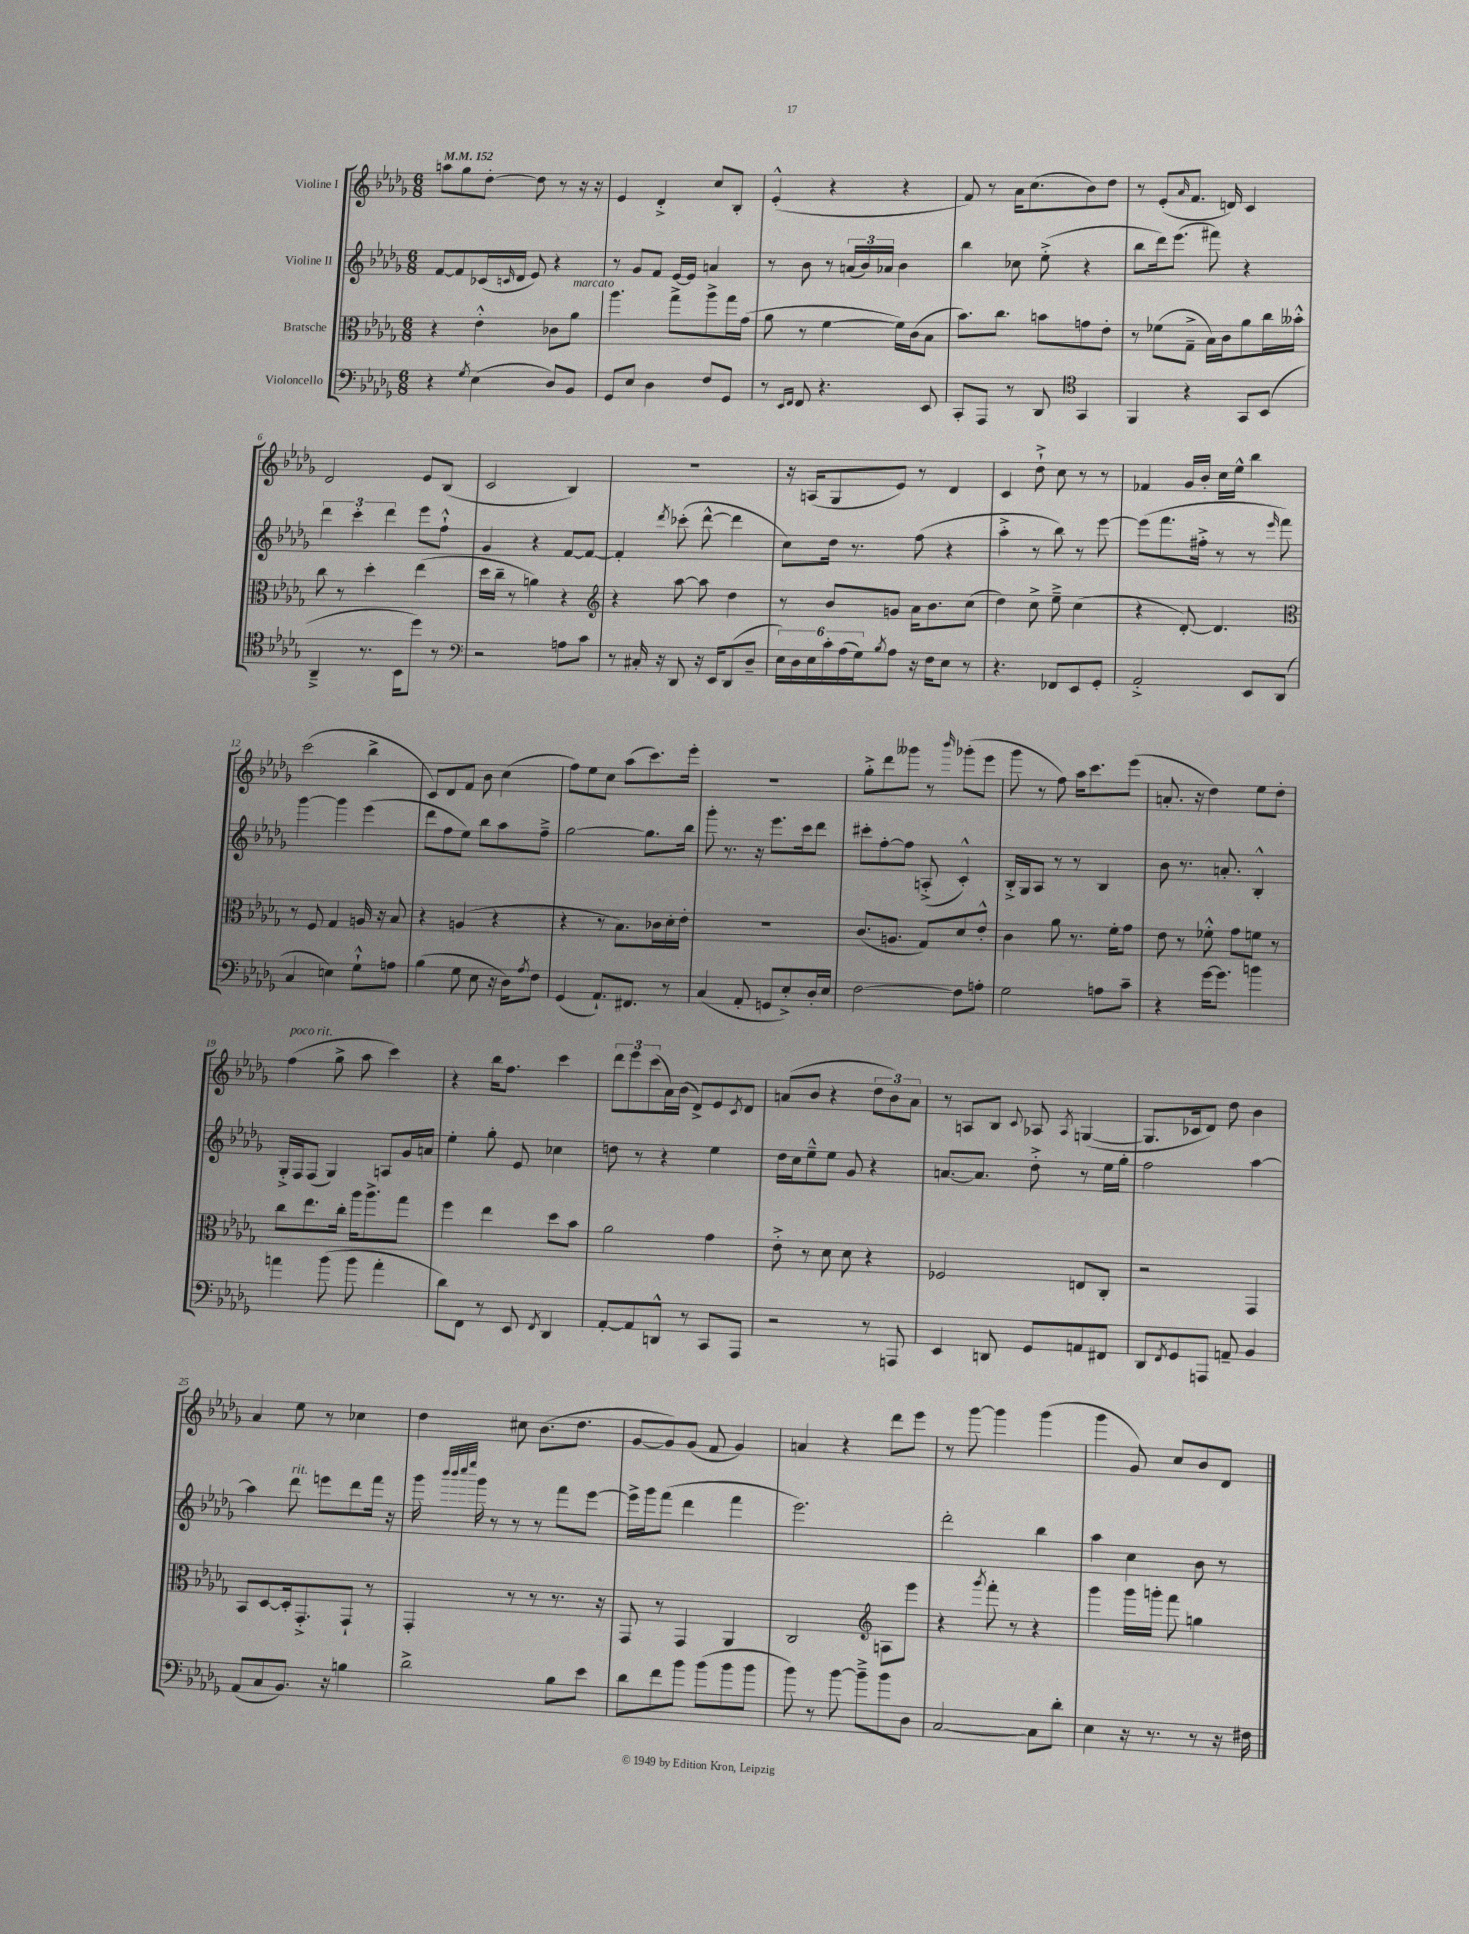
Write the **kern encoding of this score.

**kern	**kern	**kern	**kern
*part4	*part3	*part2	*part1
*staff4	*staff3	*staff2	*staff1
*I"Violoncello	*I"Bratsche	*I"Violine II	*I"Violine I
*clefF4	*clefC3	*clefG2	*clefG2
*k[b-e-a-d-g-]	*k[b-e-a-d-g-]	*k[b-e-a-d-g-]	*k[b-e-a-d-g-]
*M6/8	*M6/8	*M6/8	*M6/8
*MM152	*MM152	*MM152	*MM152
=1	=1	=1	=1
4r	4r	[8f/L	8aan\L
.	.	8f/]	8gg-\
8qG-/	.	.	.
(4E-\	4e-'^^\	(16c-X/L	[8dd-'\J
.	.	16qqcn/	.
.	.	16d-/JJ	.
.	.	8e-/)	8dd-\]
8D-/L)	8c-X\L	4r	8r
!	!LO:TX:a:i:t=marcato	!	!
8BB-/J	8a-\J	.	16r
.	.	.	16r
=2	=2	=2	=2
8GG-/L	4.aa-\	8r	4e-/
8E-/J	.	8g-/L	.
4D-\	.	8f/J	4d-'^/
.	8gg-^\L	[16e-/LL	.
.	.	16e-/JJ]	.
8F/L	8aa-^\	4an/	8cc/L
8GG-/J	16gg-\L	.	8B-'/J
.	(16g-\JJ	.	.
=3	=3	=3	=3
8r	8a-\	8r	(4e-'^^/
16qqEE-/LL	.	.	.
16qqFF/JJ	.	.	.
8FF/	8r	8b-\	.
4.r	[4f\	8r	4r
.	.	(24an/LL	.
.	.	24b-/)	.
.	.	24a-X/JJ	.
.	16f\LL])	4b-\	4r
.	(16c\J	.	.
8EE-/	8B-\J	.	.
=4	=4	=4	=4
8CC'/L	8.b-\L)	4bb-\	8f/)
8AAA-/J	.	.	8r
.	8.cc\J	.	.
8r	.	8cc-X\	16a-\KL
.	.	.	(8.cc\
8DD-/	8bn\L	(8ee-'^\	.
*clefC4	*	*	*
4GG-/	8gn\	4r	8b-\)
.	8e-'\J	.	8dd-\J
=5	=5	=5	=5
4FF/	8r	8bb-\L	8r
.	(8f-X\L	16ddd-\k)	(8e-'/L
.	.	(8.eee-\J	.
.	.	.	16qqa-/
4r	8G-~^\J	.	8.f/J
.	16B-\LL)	8fff#X\)	.
.	16c\J	.	16dn/)
8GG-/L	8a-\	4r	4c/
(8BB-/J	16cc\L	.	.
.	16b--X'^^\JJ	.	.
!!LO:LB:g=z
=6	=6	=6	=6
4AA-~^/	8cc\	6ddd-\	2d-/
.	8r	.	.
.	.	6ccc'\	.
8.r	4dd-'\	.	.
.	.	6ddd-\	.
16BB-\KL	.	.	.
8dd-\J)	(4ee-\	8eee-\L	8e-/L
8r	.	8ff`^^\J	(8B-/J
=7	=7	=7	=7
*clefF4	*	*	*
2r	16dd-\LL	4g-/	2c/
.	16cc~\JJ	.	.
.	8r	.	.
.	4an\)	4r	.
8An\L	4r	[8f/L	4B-/)
8c\J	.	8f/J_	.
=8	=8	=8	=8
*	*clefG2	*	*
8r	4r	4f'/]	2.r
16C#X'/	.	.	.
16r	.	.	.
.	.	8qddd-/	.
8DD-/	[8aa-\	(8ccc-X'\	.
16r	8aa-\]	[8ddd-^^\	.
16EE-/KL	.	.	.
(8DD-/	4dd-\	4ddd-\]	.
8D-~/J	.	.	.
=9	=9	=9	=9
24E-\LL)	8r	8cc\L)	16r
24D-\	.	.	.
.	.	.	(16An/KL
24E-\	.	.	.
24c'\	8b-/L	16dd-\Jk	8G-/
(24A-\	.	.	.
.	.	8.r	.
24G-\J)	.	.	.
8qB-/	.	.	.
8A-\J	8gn/J	.	8e-/J)
16r	16a-\KL	(8ff\	8r
16F\KL	8.b-\	.	.
8E-\J	.	4r	4d-/
8r	(8cc\J	.	.
=10	=10	=10	=10
4.r	4dd-\)	4aa-'^\	4c/
.	8cc^\	8r	8dd-`^\
8FF-X/L	8ee-~^\	8bb-\)	8cc\
8EE-/	(4cc\	8r	8r
8GG-'/J	.	[8eee-\	8r
=11	=11	=11	=11
2AA-'^/	4r	(8eee-\L]	4f-X/
.	.	8.fff\	.
.	[8d-'/)	.	16g-/LL
.	.	16ff#X'^\Jk	16b-'/JJ
.	4.d-/]	8r	16cc\LL
.	.	.	16ee-^^\JJ
8EE-/L	.	8r	4bb-\
.	.	16qqeee-/	.
(8DD-/J	.	8fff\)	.
!!LO:LB:g=z
=12	=12	=12	=12
*	*clefC3	*	*
4C/	8r	[4ggg-\	(2ccc\
.	8F/	.	.
4En\)	4G-/	4ggg-\]	.
8G-`^^\L	16An/	(4eee-\	4bb-^\
.	16r	.	.
8An\J	8B-/	.	.
=13	=13	=13	=13
(4B-\	4r	8ddd-\L	8c/L)
.	.	8ff\	8d-/
8G-\	(4An/	8ee-\J)	8f/J
8E-\	.	8bb-\L	8b-\
16r	4r	8aa-\	(4cc\
16D-\KL)	.	.	.
8qA-/	.	.	.
8F\J	.	8ff~^\J	.
=14	=14	=14	=14
(4GG-/	4r	[2gg-\	8ff\L)
.	.	.	8ee-\
8.AA-`/L)	8r	.	8cc\J
.	8.B-\L)	.	(8aa-\L
8.FF#X/J	.	.	.
.	.	8.gg-\L]	8.ccc\)
.	16c-X\L	.	.
8r	16d-'\	.	.
.	16e-'\JJ	16bb-\Jk	16eee-'\Jk
=15	=15	=15	=15
(4C/	2.r	8ggg-'\	2.r
.	.	8.r	.
8AA-'/	.	.	.
.	.	16r	.
8GGn/L	.	8.eee-\L	.
8E-'^/)	.	.	.
.	.	16ccc\k	.
16D-'/L	.	8ddd-\J	.
16E-/JJ	.	.	.
=16	=16	=16	=16
[2F\	(8.c/L	8ccc#X'\L	8gg-'^\L
.	.	[8ff'\	8ddd-\
.	8.An/J	.	.
.	.	8ff\J]	8ggg--X\J
.	8G-/L)	(8An'^/	8r
.	.	.	16qqbbb-/
8F\L]	8d-/	4c'^^/)	(8ggg-X'\L
8An'\J	8e-'^^/J	.	8eee-\J
=17	=17	=17	=17
2G-\	4c\	16B-'^/LL	8ggg-\
.	.	16G-/J	.
.	.	8A-/J	8r
.	8a-\	8r	8ff\)
.	8.r	8r	16aa-\KL
.	.	.	8.ccc\
8An\L	.	4B-/	.
.	16f'\KL	.	.
8c~\J	8g-\J	.	(8eee-\J
=18	=18	=18	=18
4r	8e-\	8b-\	8.an'/
.	8r	8.r	.
.	.	.	16r
[16g-\KL	8f-X'^^\	.	4dd-\)
8.g-\J]	.	8.an'/	.
.	8g-\L	.	.
4bn\	8fn\J	4B-'^^/	8ee-\L
.	8r	.	8dd-'\J
!!LO:LB:g=z
=19	=19	=19	=19
!	!	!	!LO:TX:a:i:t=poco rit.
4an\	8cc\L	16G-'^/LL	(4ff\
.	.	16F/J	.
.	8.ee-\	(8F/J	.
(8b-\	.	4G-/)	8gg-^\
.	16cc'\Jk	.	.
8b-\	16aa-\KL	.	8aa-\
.	8.aa-^\	.	.
4a'\	.	8An/L	4ccc\)
.	8gg-\J	16g-/L	.
.	.	16an/JJ	.
=20	=20	=20	=20
8d-\L)	4ff\	4ee-'\	4r
8FF\J	.	.	.
8r	4ee-\	8gg-'\	16bb-\KL
.	.	.	8.ff\J
8EE-/	.	8e-/	.
8qFF/	.	.	.
4DD-/	8dd-\L	4cc-X\	4ccc\
.	8b-\J	.	.
=21	=21	=21	=21
[8AA-'/L	2a-\	8ddn\	12ddd-\L
.	.	.	12eee-\
8AA-/]	.	8r	.
.	.	.	(12ccc\
8DDn^^/J	.	4r	16a-\L)
.	.	.	(16b-\JJ
8r	.	.	8d-^/L)
8CC/L	4g-\	4ee-\	8e-/
.	.	.	8qc/
8AAA-/J	.	.	8d-/J
=22	=22	=22	=22
2r	8e-'^\	16dd-\LL	(8an/L
.	.	16cc\J	.
.	8r	8ee-~^^\	8b-/J
.	8d-\	8ee-\J	4r
.	8d-\	8g-/	.
8r	4r	4r	12dd-\L
.	.	.	12b-\)
8AAAn/	.	.	.
.	.	.	12a\J
=23	=23	=23	=23
4EE-/	2F-X/	[8.an/L	8r
.	.	.	8An/L
.	.	8.a/J]	.
8DDn/	.	.	8B-/J
.	.	.	8qqc/
8GG-/L	.	8dd-'^\	8A-X/
.	.	.	8qA-/
8AAn/	8En/L	8r	([4Gn/
8FF#X/J	8C'/J	16ee-\LL	.
.	.	16gg-'\JJ	.
=24	=24	=24	=24
8DD-/L	2r	2ff\	8.G/L]
8qFF/	.	.	.
8GG-/	.	.	.
.	.	.	16c-X/k
8AAAn/J	.	.	8d-/J)
8AAn~/	.	.	8dd-\
4BB-/	4GG-/	[4aa-\	4b-\
!!LO:LB:g=z
=25	=25	=25	=25
(8AA-/L	8BB-/L	4aa-\]	4a-/
8C/	[8D-/	.	.
!	!	!LO:TX:a:i:t=rit.	!
8.BB-/J)	16D-'/k]	8ddd-\	8ee-\
.	8.GG-'^/	.	.
.	.	8eeen\L	8r
16r	.	.	.
4Bn\	8GG-`/J	8ddd-\	4cc-X\
.	8r	16fff\Jk	.
.	.	16r	.
=26	=26	=26	=26
2d-^\	4GG-'/	16ggg-\	4dd-\
.	.	32qqbbb-/LLL	.
.	.	32qqbbb-/	.
.	.	32qqcccc/	.
.	.	32qqeeee-/JJJ	.
.	.	16ggg-\	.
.	.	8r	.
.	8r	8r	8cc#X\
.	8r	8r	(8.b-\L
8B-\L	8.r	8fff\L	.
.	.	.	8.dd-\J
8e-\J	.	[8eee-\J	.
.	16r	.	.
=27	=27	=27	=27
8d-\L	8GG-/	16eee-^\LL]	[8g-/L
.	.	16ggg-\J	.
8f\	8r	(8fff\J	8g-/])
8b-\J	4GG-/	4ddd-\	(8g-/J
(8b-\L	.	.	8f/
8b-\	4AA-/	4fff\	4g-/)
8b-\J	.	.	.
=28	=28	=28	=28
8b-\)	2C/	2.eee-\)	4an/
8r	.	.	.
[8b-\	.	.	4r
8b-~^\L]	.	.	.
*	*clefG2	*	*
8b-\	8An\L	.	8ddd-\L
8D-\J	8eee-\J	.	8eee-\J
=29	=29	=29	=29
[2C/	4r	2ddd-'\	8r
.	.	.	[8ggg-\
.	8qggg-/	.	.
.	8fff'\	.	4ggg-\]
.	8r	.	.
8C\L]	4r	4bb-\	(4ggg-\
8d-'\J	.	.	.
=30	=30	=30	=30
4E-\	4ggg-\	4aa-\	4ggg-\
16r	16ggg-\LL	4cc\	8g-/)
8.r	16gggn'\JJ	.	.
.	8fff\	.	8cc/L
8r	4ggn\	8b-\	8b-/
16r	.	8r	8d-/J
16F#X\	.	.	.
==	==	==	==
*-	*-	*-	*-
